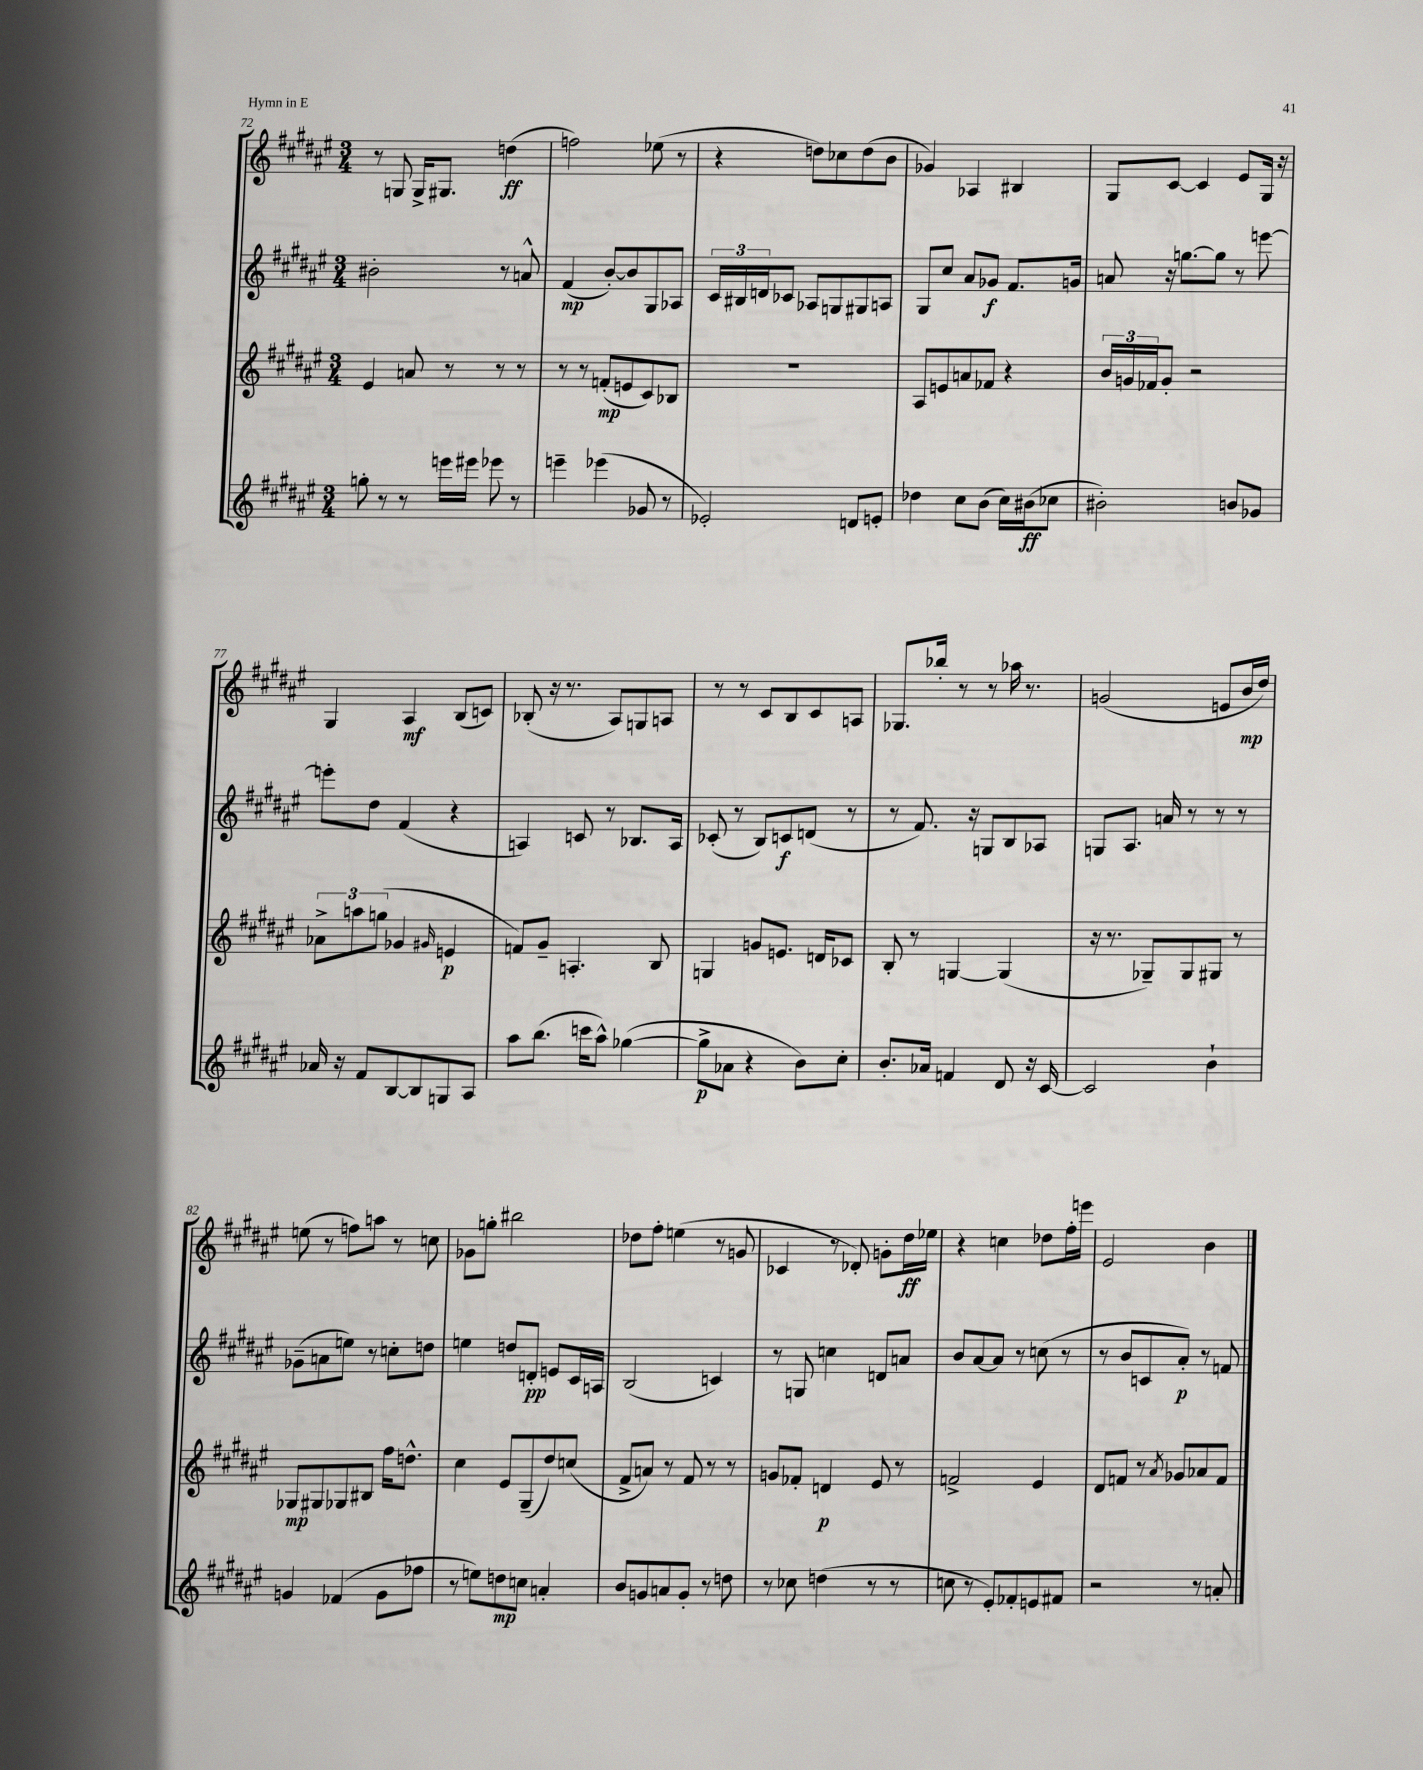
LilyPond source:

<<
\new StaffGroup <<
\new Staff = "s0" {
    \clef treble \key fis \major \numericTimeSignature \time 3/4
    r8 g8 g16-> gis8. d''4\ff( |
    f''2) ees''8( r8 |
    r4 d''8) ces''8 d''8( b'8 |
    ges'4) aes4 bis4 |
    gis8 cis'8~ cis'4 eis'8 gis16 r16 |
    gis4 ais4\mf b8( c'8) |
    bes8-.( r16 r8. ais8) g8 a8 |
    r8 r8 cis'8 b8 cis'8 a8 |
    ges8. bes''16-. r8 r8 aes''16 r8. |
    g'2( e'8 b'16\mp dis''16) |
    e''8( r8 f''8) a''8 r8 c''8 |
    ges'8 g''8-. bis''2 |
    des''8 fis''8-. e''4( r8 g'8 |
    ces'4 r8 des'8-.) g'8-. dis''16\ff ees''16 |
    r4 c''4 des''8 fis''16-. e'''16 |
    eis'2 b'4 \bar "|." |
}
\new Staff = "s1" {
    \clef treble \key fis \major \numericTimeSignature \time 3/4
    bis'2-. r8 a'8-^ |
    fis'4\mp( b'8~-.) b'8 gis8 aes8 |
    \tuplet 3/2 { cis'16 bis16 d'16 } ces'8 aes8 g8 gis8 a8 |
    gis8 cis''8 ais'8 ges'8\f fis'8. g'16 |
    a'8 r16 g''8.~ g''8 r8 e'''8~ |
    e'''8-. dis''8 fis'4( r4 |
    a4) c'8 r8 bes8. a16 |
    ces'8-.( r8 b8) c'8\f d'8( r8 |
    r8 fis'8.) r16 g8 b8 aes8 |
    g8 ais8. a'16 r8 r8 r8 |
    ges'8--( a'8 e''8) r8 c''8-. d''8 |
    e''4 d''8 d'8-.\pp e'8 cis'16 a16 |
    b2( c'4) |
    r8 g8 c''4 d'8 a'8 |
    b'8 ais'8~ ais'8 r8 c''8( r8 |
    r8 b'8 c'8 ais'8-.\p) r8 f'8 \bar "|." |
}
\new Staff = "s2" {
    \clef treble \key fis \major \numericTimeSignature \time 3/4
    eis'4 a'8 r8 r8 r8 |
    r8 r8 f'8-.\mp( e'8 cis'8) bes8 |
    R2. |
    ais8 e'8 a'8 fes'8 r4 |
    \tuplet 3/2 { b'16 g'16 fes'16 } g'8-. r2 |
    \tuplet 3/2 { aes'8-> a''8 g''8( } ges'4 \grace { gis'16 } e'4\p |
    f'8) gis'8-- a4.-. b8 |
    g4 g'8 e'8. d'16 ces'8 |
    b8-. r8 g4~ g4( |
    r16 r8. ges8--) ges8 gis8 r8 |
    ges8\mp gis8 ges8 bis8 fis''16 d''8.-^ |
    cis''4 eis'8 gis8--( dis''8) c''8( |
    fis'8-> a'8) r8 fis'8 r8 r8 |
    g'8 fes'8-. d'4\p eis'8 r8 |
    f'2-> eis'4 |
    dis'8 f'8 r8 \acciaccatura { ais'8 } ges'8 aes'8 f'8 \bar "|." |
}
\new Staff = "s3" {
    \clef treble \key fis \major \numericTimeSignature \time 3/4
    g''8-. r8 r8 e'''16 eis'''16 ees'''8 r8 |
    e'''4-- ees'''4( ges'8 r8 |
    ees'2-.) d'8 e'8-. |
    des''4 cis''8 b'8( cis''16) bis'16\ff( ces''8 |
    bis'2-.) b'8 ges'8 |
    aes'16 r16 fis'8 b8~ b8 g8 ais8 |
    ais''8 b''8.( c'''16 ais''8-^) ges''4~( |
    ges''8->\p aes'8 r4 b'8) cis''8-. |
    b'8.-. aes'16 f'4 dis'8 r16 cis'16~ |
    cis'2 b'4-! |
    g'4 fes'4( g'8 fes''8 |
    r8 e''8) d''8\mp c''8 a'4-. |
    b'8 g'8 a'8 g'8-. r8 d''8 |
    r8 ces''8 d''4( r8 r8 |
    c''8 r8 eis'8-.) fes'8-. e'8 fis'8 |
    r2 r8 a'8-. \bar "|." |
}
>>
>>
\layout { \context { \Score currentBarNumber = #72 } }
